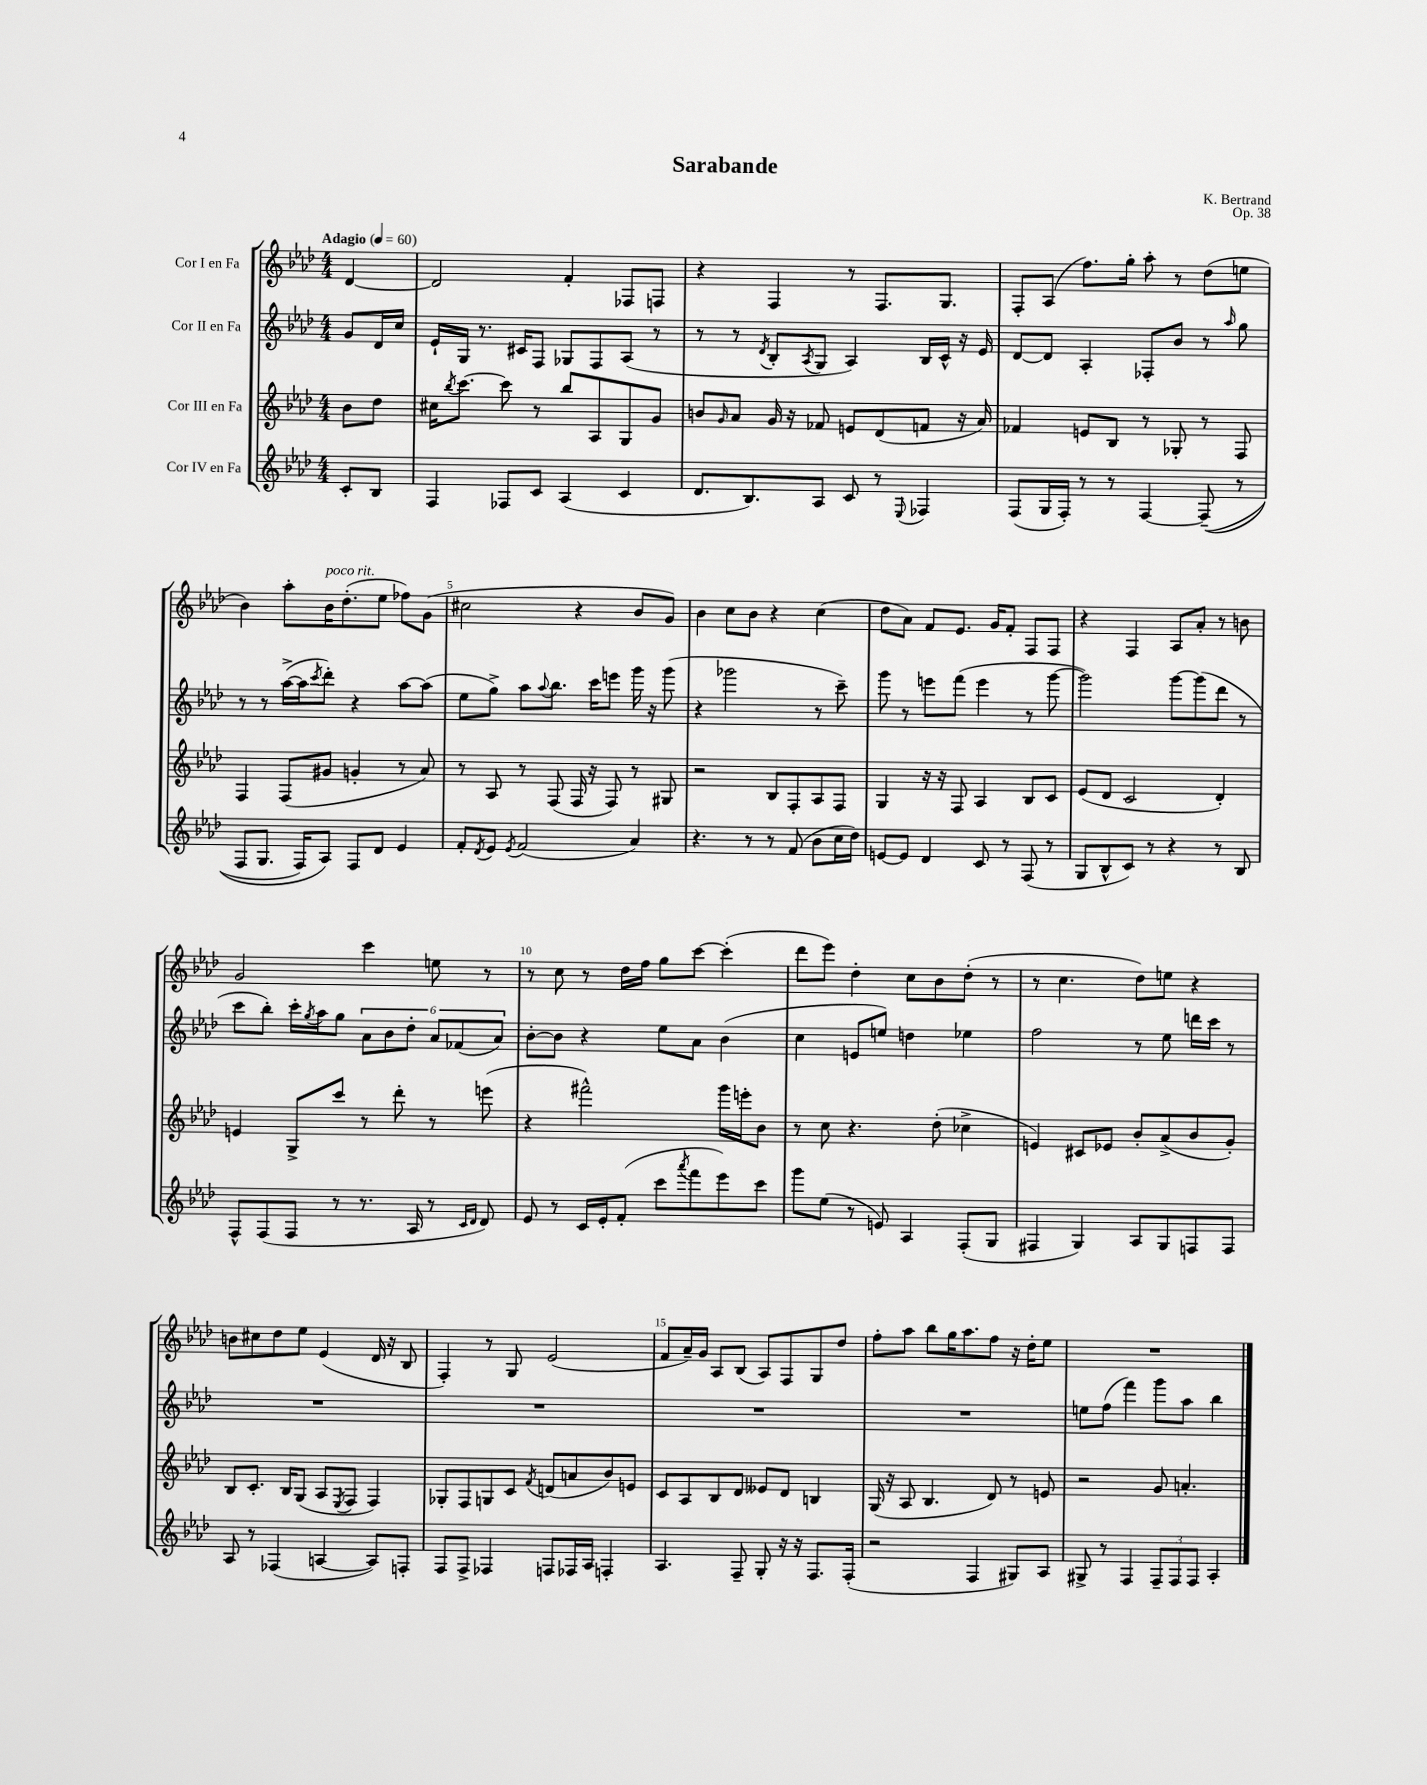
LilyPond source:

\header { title = "Sarabande" composer = "K. Bertrand" opus = "Op. 38" }
<<
\new StaffGroup <<
\new Staff = "s0" \with { instrumentName = "Cor I en Fa" } {
    \clef treble \key aes \major \numericTimeSignature \time 4/4 \partial 4 \tempo "Adagio" 4 = 60
    des'4~ |
    des'2 f'4-. fes8 f8 |
    r4 f4 r8 f8. g8. |
    f8-. aes8( f''8.) g''16-. aes''8-. r8 des''8( e''8 |
    bes'4) aes''8-. bes'16^\markup { \italic "poco rit." } des''8.-.( ees''8 fes''8) g'8( |
    cis''2 r4 bes'8 g'8) |
    bes'4 c''8 bes'8 r4 c''4( |
    des''8 aes'8) f'8 ees'8. g'16 f'8-. f8 f8 |
    r4 f4 aes8 aes'8-. r8 b'8 |
    g'2 c'''4 e''8 r8 |
    r8 c''8 r8 des''16 f''16 g''8 c'''8~ c'''4-.( |
    des'''8 ees'''8) des''4-. c''8 bes'8 des''8-.( r8 |
    r8 c''4. des''8) e''8 r4 |
    b'8 cis''8 des''8 ees''8 ees'4( des'16 r16 bes8 |
    f4-.) r8 g8 ees'2( |
    f'8 aes'16--) g'16 aes8 bes8( aes8) f8 g8 des''8 |
    f''8-. aes''8 bes''8 g''16 aes''8. f''8 r16 des''16-. ees''8 |
    R1 \bar "|." |
}
\new Staff = "s1" \with { instrumentName = "Cor II en Fa" } {
    \clef treble \key aes \major \numericTimeSignature \time 4/4 \partial 4
    g'8 des'16 c''16 |
    ees'16-! g16 r8. cis'16 f8 ges8 f8 aes8( r8 |
    r8 r8 \acciaccatura { des'8 } bes8-. \acciaccatura { aes8 } g8 aes4) bes16 c'16-^ r16 ees'16 |
    des'8~ des'8 aes4-. fes8-. bes'8 r8 \grace { aes''16 } g''8 |
    r8 r8 aes''16~->( aes''16 \acciaccatura { c'''8 } des'''8-.) r4 aes''8~ aes''8( |
    ees''8 g''8->) aes''8 \appoggiatura { aes''8 } bes''8. c'''16 e'''8 g'''16 r16 g'''8( |
    r4 ges'''2 r8 c'''8--) |
    g'''8 r8 e'''8 f'''8( e'''4 r8 g'''8~ |
    g'''2) g'''8~ g'''8( des'''8 r8 |
    c'''8 bes''8-.) c'''16-. \acciaccatura { g''8 } aes''16 g''8 \tuplet 6/4 { aes'8 bes'8 des''8-. aes'8 fes'8( aes'8) } |
    bes'8~-. bes'8 r4 ees''8 aes'8 bes'4( |
    c''4 e'8 e''8) d''4 ees''4 |
    f''2 r8 ees''8 d'''16 c'''16 r8 |
    R1 |
    R1 |
    R1 |
    R1 |
    e''8 f''8( f'''4) g'''8 aes''8 bes''4 \bar "|." |
}
\new Staff = "s2" \with { instrumentName = "Cor III en Fa" } {
    \clef treble \key aes \major \numericTimeSignature \time 4/4 \partial 4
    bes'8 des''8 |
    cis''16 \acciaccatura { bes''8 } c'''8.~ c'''8 r8 bes''8 aes8 g8 g'8 |
    b'8 \grace { g'16 } aes'8 g'16 r16 fes'8 e'8 des'8( f'8 r16 aes'16) |
    fes'4 e'8 bes8 r8 ges8-. r8 f8 |
    f4 f8( gis'8 g'4-. r8 aes'8) |
    r8 aes8 r8 f8( f16 r16 f8) r8 gis8 |
    r2 bes8 f8-. aes8 f8 |
    g4 r16 r16 f8 aes4 bes8 c'8 |
    ees'8( des'8 c'2 des'4-.) |
    e'4 g8-> c'''8 r8 des'''8-. r8 e'''8( |
    r4 fis'''2-^) g'''16 e'''16-. bes'8 |
    r8 c''8 r4. des''8-.( ces''4-> |
    e'4) cis'8 ees'8 bes'8-. aes'8->( bes'8 g'8-.) |
    bes8 c'8.-. bes16 g8( aes8 \acciaccatura { ees8 } f8 f4) |
    ges8-. f8 g8 c'8 \acciaccatura { f'8 } d'8( a'8 bes'8) e'8 |
    c'8 aes8 bes8 des'8 eeses'8 des'8 b4 |
    g16( r16 aes8 bes4. des'8) r8 e'8 |
    r2 g'8 a'4.-. \bar "|." |
}
\new Staff = "s3" \with { instrumentName = "Cor IV en Fa" } {
    \clef treble \key aes \major \numericTimeSignature \time 4/4 \partial 4
    c'8-. bes8 |
    f4 fes8 c'8 aes4( c'4 |
    des'8. bes8.) aes8 c'8 r8 \appoggiatura { ees8 } fes4 |
    f8( g16 f16-.) r8 r8 f4~ f8--(\( r8 |
    f8 g8. f16) aes8\) f8 des'8 ees'4 |
    f'8-. \acciaccatura { des'8 } ees'8 \acciaccatura { ees'8 } f'2( aes'4) |
    r4. r8 r8 f'8( bes'8 c''16 des''16) |
    e'8~ e'8 des'4 c'8 r8 f8( r8 |
    g8 bes8-^ c'8) r8 r4 r8 bes8 |
    f8-^ f8( f8 r8 r8. aes16 r8 \grace { c'16 des'16 } des'8) |
    ees'8 r8 c'16 ees'16-. f'8-.( c'''8 \acciaccatura { aes'''8 } f'''8 ees'''8) c'''8 |
    g'''8 ees''8( r8 e'8) aes4 f8-.( g8 |
    fis4 g4) aes8 g8 f8 f8 |
    aes8 r8 fes4( a4~ a8) f8-. |
    f8 f8-> fes4 f8 fes16 aes16 f4-. |
    aes4. f8-- g8-. r16 r16 f8. f16-.( |
    r2 f4 gis8) aes8 |
    gis8-> r8 f4 \tuplet 3/2 { f8-- f8 f8 } aes4-. \bar "|." |
}
>>
>>
\layout { \context { \Score \override BarNumber.break-visibility = ##(#f #t #t) barNumberVisibility = #(every-nth-bar-number-visible 5) } }
